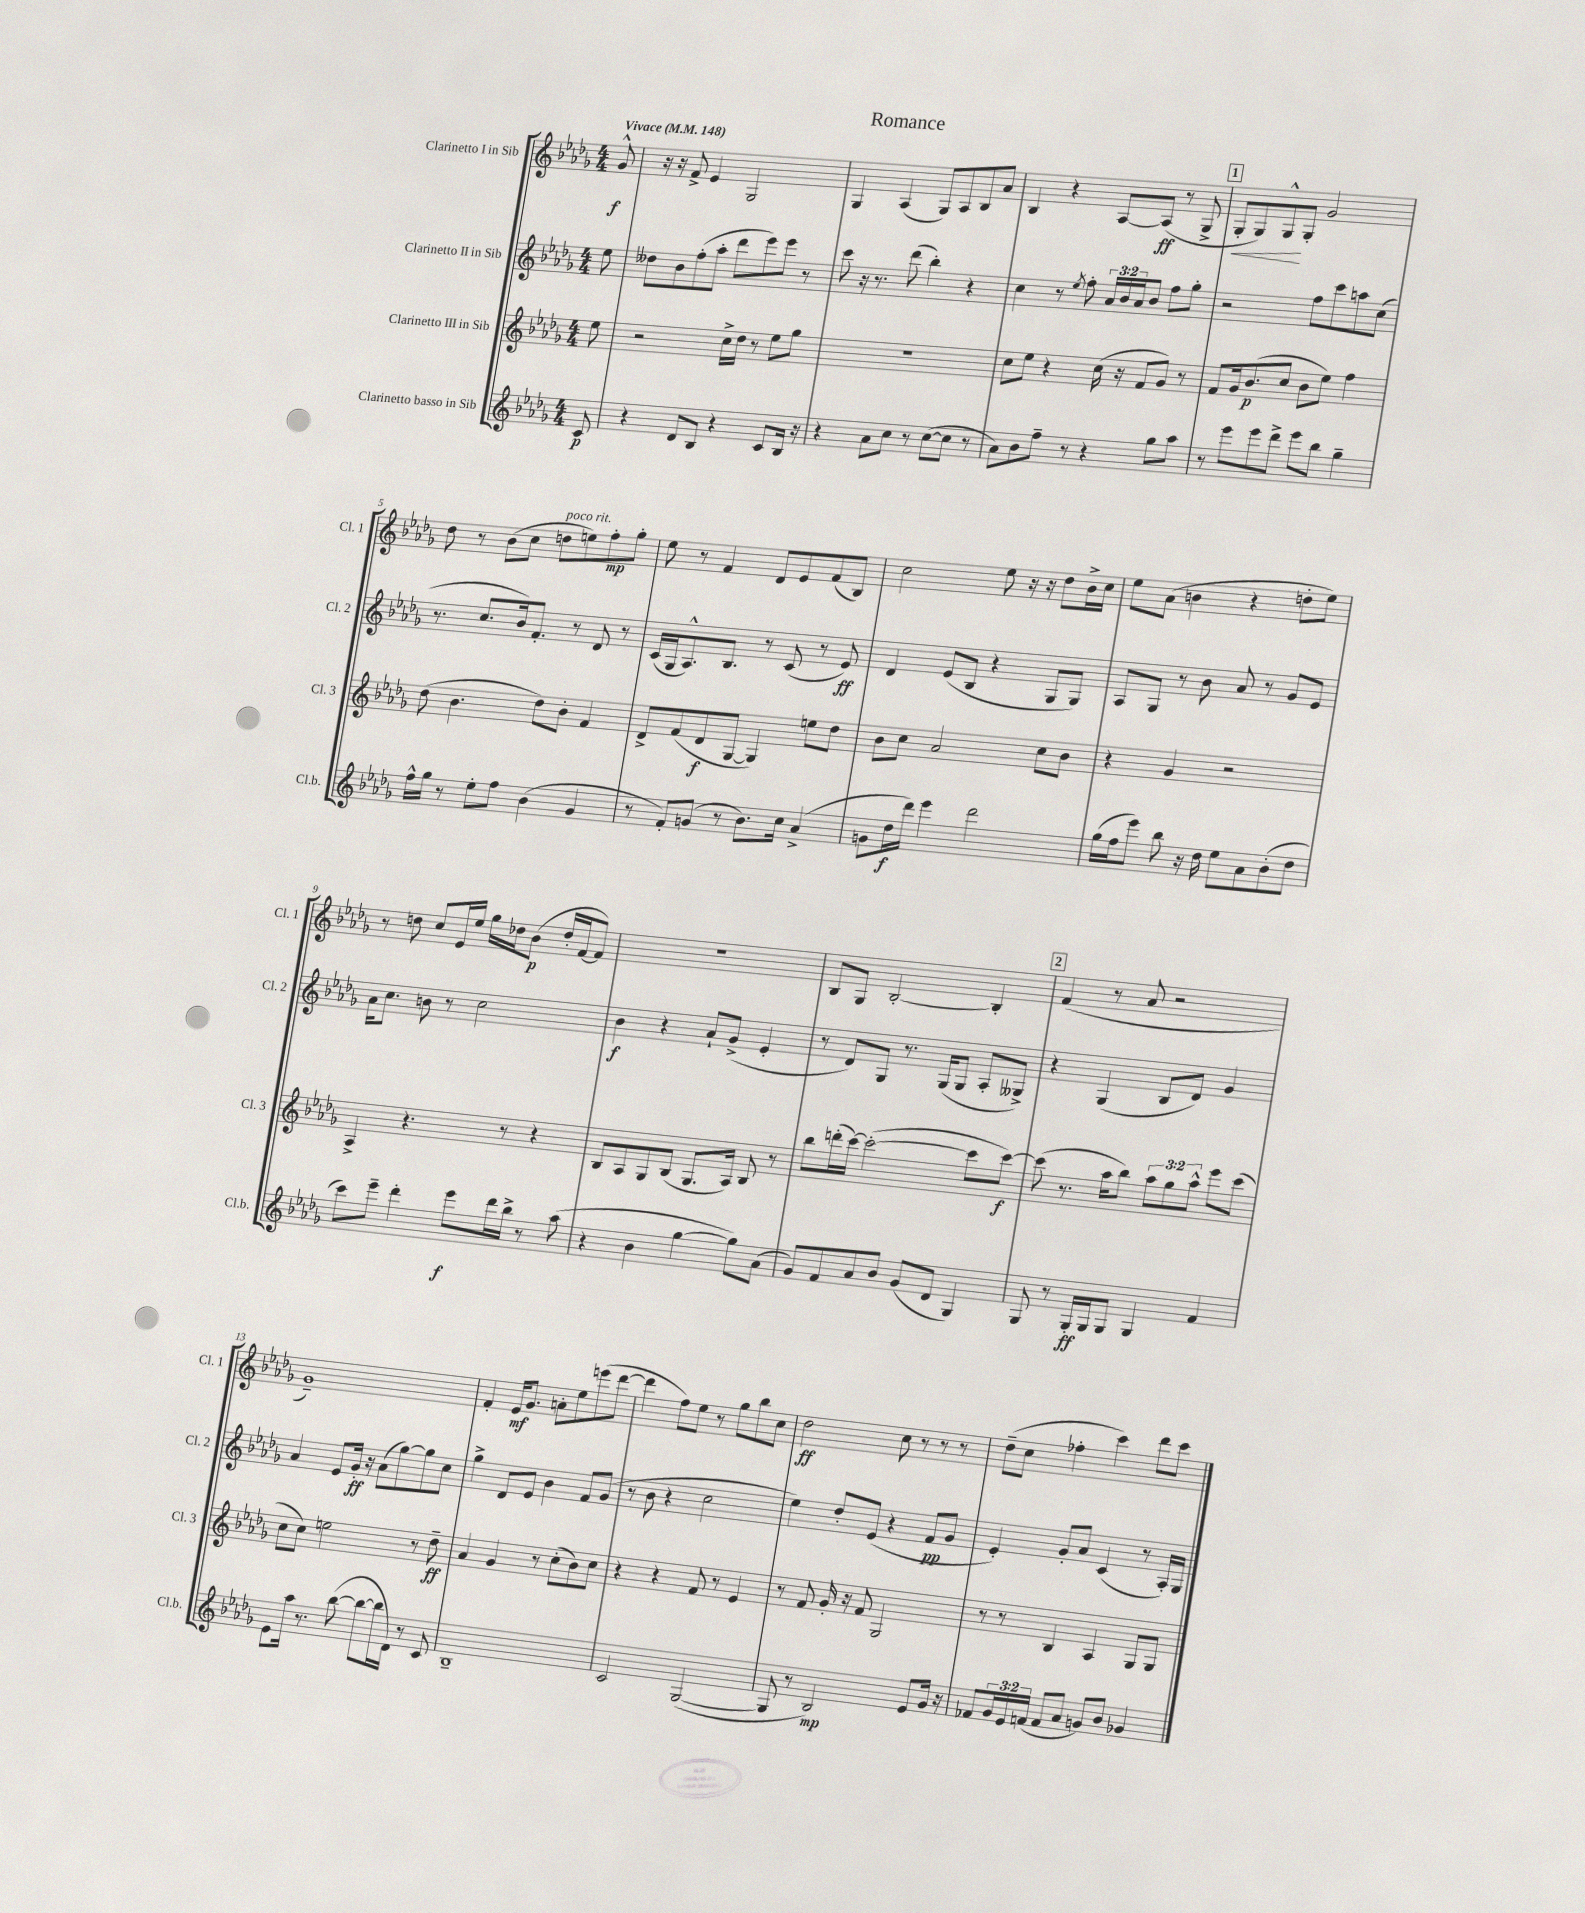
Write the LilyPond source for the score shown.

\header { title = "Romance" }
<<
\new StaffGroup <<
\new Staff = "s0" \with { instrumentName = "Clarinetto I in Sib" shortInstrumentName = "Cl. 1" } {
    \clef treble \key des \major \numericTimeSignature \time 4/4 \partial 8 \tempo "Vivace" 4 = 148
    ges'8-^\f |
    r16 r16 f'8-> ees'4 ges2 |
    ges4 aes4( ges8) aes8 bes8 aes'8 |
    bes4 r4 aes8~ aes8\ff( r8 ges8-> |
    \mark \markup { \box "1" } ges8-.\< ges8) ges8-^\! ges8-. ges'2 |
    des''8 r8 bes'8( c''8 d''8^\markup { \italic "poco rit." } e''8) f''8-.\mp ges''8-. |
    ees''8 r8 f'4 des'8 ees'8 f'8( bes8) |
    c''2 ees''8 r16 r16 des''8 bes'16-> c''16 |
    ees''8 aes'8( b'4 r4 d''8-. ees''8) |
    r8 d''8 c''8 ees'16 ees''16 ges''16 des''16 bes'8\p( des''16-. f'16~ f'8) |
    r1 |
    bes8 ges8 bes2~-. bes4-. |
    \mark \markup { \box "2" } f'4( r8 aes'8 r2 |
    ges'1--) |
    f'4-. ees'16\mf ges'8. a'8-. ees''8 e'''8( des'''8~ |
    des'''4 f''8) ees''8 r8 ges''8 bes''8 c''8 |
    des''2\ff c''8 r8 r8 r8 |
    des''8--( c''8 fes''4-. c'''4) des'''8 c'''8 \bar "|." |
}
\new Staff = "s1" \with { instrumentName = "Clarinetto II in Sib" shortInstrumentName = "Cl. 2" } {
    \clef treble \key des \major \numericTimeSignature \time 4/4 \override Staff.TupletNumber.text = #tuplet-number::calc-fraction-text \partial 8
    ees''8 |
    deses''8 bes'8 f''8-.( aes''8-. des'''8 ees'''8) ees'''8 r8 |
    c'''8 r16 r8. des'''8( bes''4-.) r4 |
    c''4 r8 \acciaccatura { ees''8 } f''8-. \tuplet 3/2 { aes'16 bes'16 aes'16 } bes'8 f''8 ges''8-. |
    \mark \markup { \box "1" } r2 f''8 c'''8 a''8 c''8( |
    r8. c''8. bes'16) f'8.-. r8 des'8 r8 |
    c'16( ges16 aes8.-^) bes8. r8 c'8( r8 ees'8\ff) |
    des'4 ees'8( bes8 r4 ges8 ges8) |
    aes8 ges8 r8 bes'8 aes'8 r8 ges'8 ees'8 |
    aes'16 c''8. b'8 r8 c''2 |
    bes'4\f r4 aes'8-! ges'8->( ees'4-. |
    r8 des'8) ges8 r8. ges16( ges8 aes8-. geses8->) |
    \mark \markup { \box "2" } r4 ges4( bes8 des'8) ges'4 |
    aes'4 ees'8 ges'16-.\ff r16 aes'8( ges''8~) ges''8 c''8 |
    ges''4-> des'8 ees'8 bes'4 f'8 ges'8( |
    r8 bes'8 r4 c''2 |
    ees''4) des''8-. ees'8( r4 f'8\pp ges'8 |
    ees'4-.) ges'8-. aes'8 c'4( r8 aes16-.) ges16 \bar "|." |
}
\new Staff = "s2" \with { instrumentName = "Clarinetto III in Sib" shortInstrumentName = "Cl. 3" } {
    \clef treble \key des \major \numericTimeSignature \time 4/4 \override Staff.TupletNumber.text = #tuplet-number::calc-fraction-text \partial 8
    ees''8 |
    r2 c''16-> des''16 r8 ees''8 ges''8 |
    R1 |
    c''8 ees''8 r4 c''16( r16 f'8 ges'8) r8 |
    \mark \markup { \box "1" } f'8 ges'16 bes'8.\p( c''8 bes'8 ees''8) f''4 |
    des''8( bes'4. des''8) bes'8-. f'4 |
    des'8-> f'8( des'8\f ges8~ ges4) e''8 des''8 |
    bes'8 c''8 aes'2 c''8 bes'8 |
    r4 ges'4 r2 |
    aes4-> r4. r8 r4 |
    bes8 aes8 ges8 bes8( ges8. aes16) bes8 r8 |
    bes''8 d'''16-.( c'''16~) c'''2~-.( c'''8 c'''8~\f) |
    \mark \markup { \box "2" } c'''8( r8. aes''16 bes''8) \tuplet 3/2 { aes''8 ges''8 aes''8-^ } ees'''8 c'''8( |
    c''8 c''8) e''2 r8 des''8--\ff |
    aes'4 ges'4 r8 c''8-.( bes'8) c''8 |
    r4 r4 f'8 r8 ees'4 |
    r8 f'8 ges'16-. r16 f'8 ges2 |
    r8 r8 bes4 aes4 ges8 ges8 \bar "|." |
}
\new Staff = "s3" \with { instrumentName = "Clarinetto basso in Sib" shortInstrumentName = "Cl.b." } {
    \clef treble \key des \major \numericTimeSignature \time 4/4 \override Staff.TupletNumber.text = #tuplet-number::calc-fraction-text \partial 8
    c'8\p |
    r4 des'8 bes8 r4 c'8 bes16 r16 |
    r4 aes'8 c''8 r8 c''8~( c''8 r8 |
    aes'8) bes'8 f''8-- r8 r4 ges''8 aes''8 |
    \mark \markup { \box "1" } r8 ees'''8 ees'''8 des'''8-> ees'''8 bes''8 ges''4-- |
    f''16-^ ges''16 r8 ees''8-. f''8 bes'4( ges'4 |
    r8 f'8-.) g'8( r8 bes'8.) c''16 aes'4->( |
    g'8 des''16\f des'''16) ees'''4 des'''2 |
    ges''16( f''16 ees'''8) bes''8 r16 des''16 ees''8 aes'8 bes'8-.( des''8 |
    c'''8) ees'''8-- des'''4-. ees'''8\f des'''16 bes''16-> r8 aes''8( |
    r4 bes'4 ges''4~ ges''8) aes'8( |
    ges'8) f'8 aes'8 bes'8 ges'8( des'8 ges4) |
    \mark \markup { \box "2" } ges8 r8 ges16-.\ff ges16 ges8 ges4 f'4 |
    ees'8 aes''16 r8. bes''8~( bes''8~ bes''16 des'16) r8 c'8 |
    bes1-- |
    c'2 ges2~( |
    ges8 r8 bes2\mp) ees'8 ges'16 r16 |
    fes'8 \tuplet 3/2 { ges'16 ees'16 f'16( } f'8 aes'8 g'8) bes'8 ges'4 \bar "|." |
}
>>
>>
